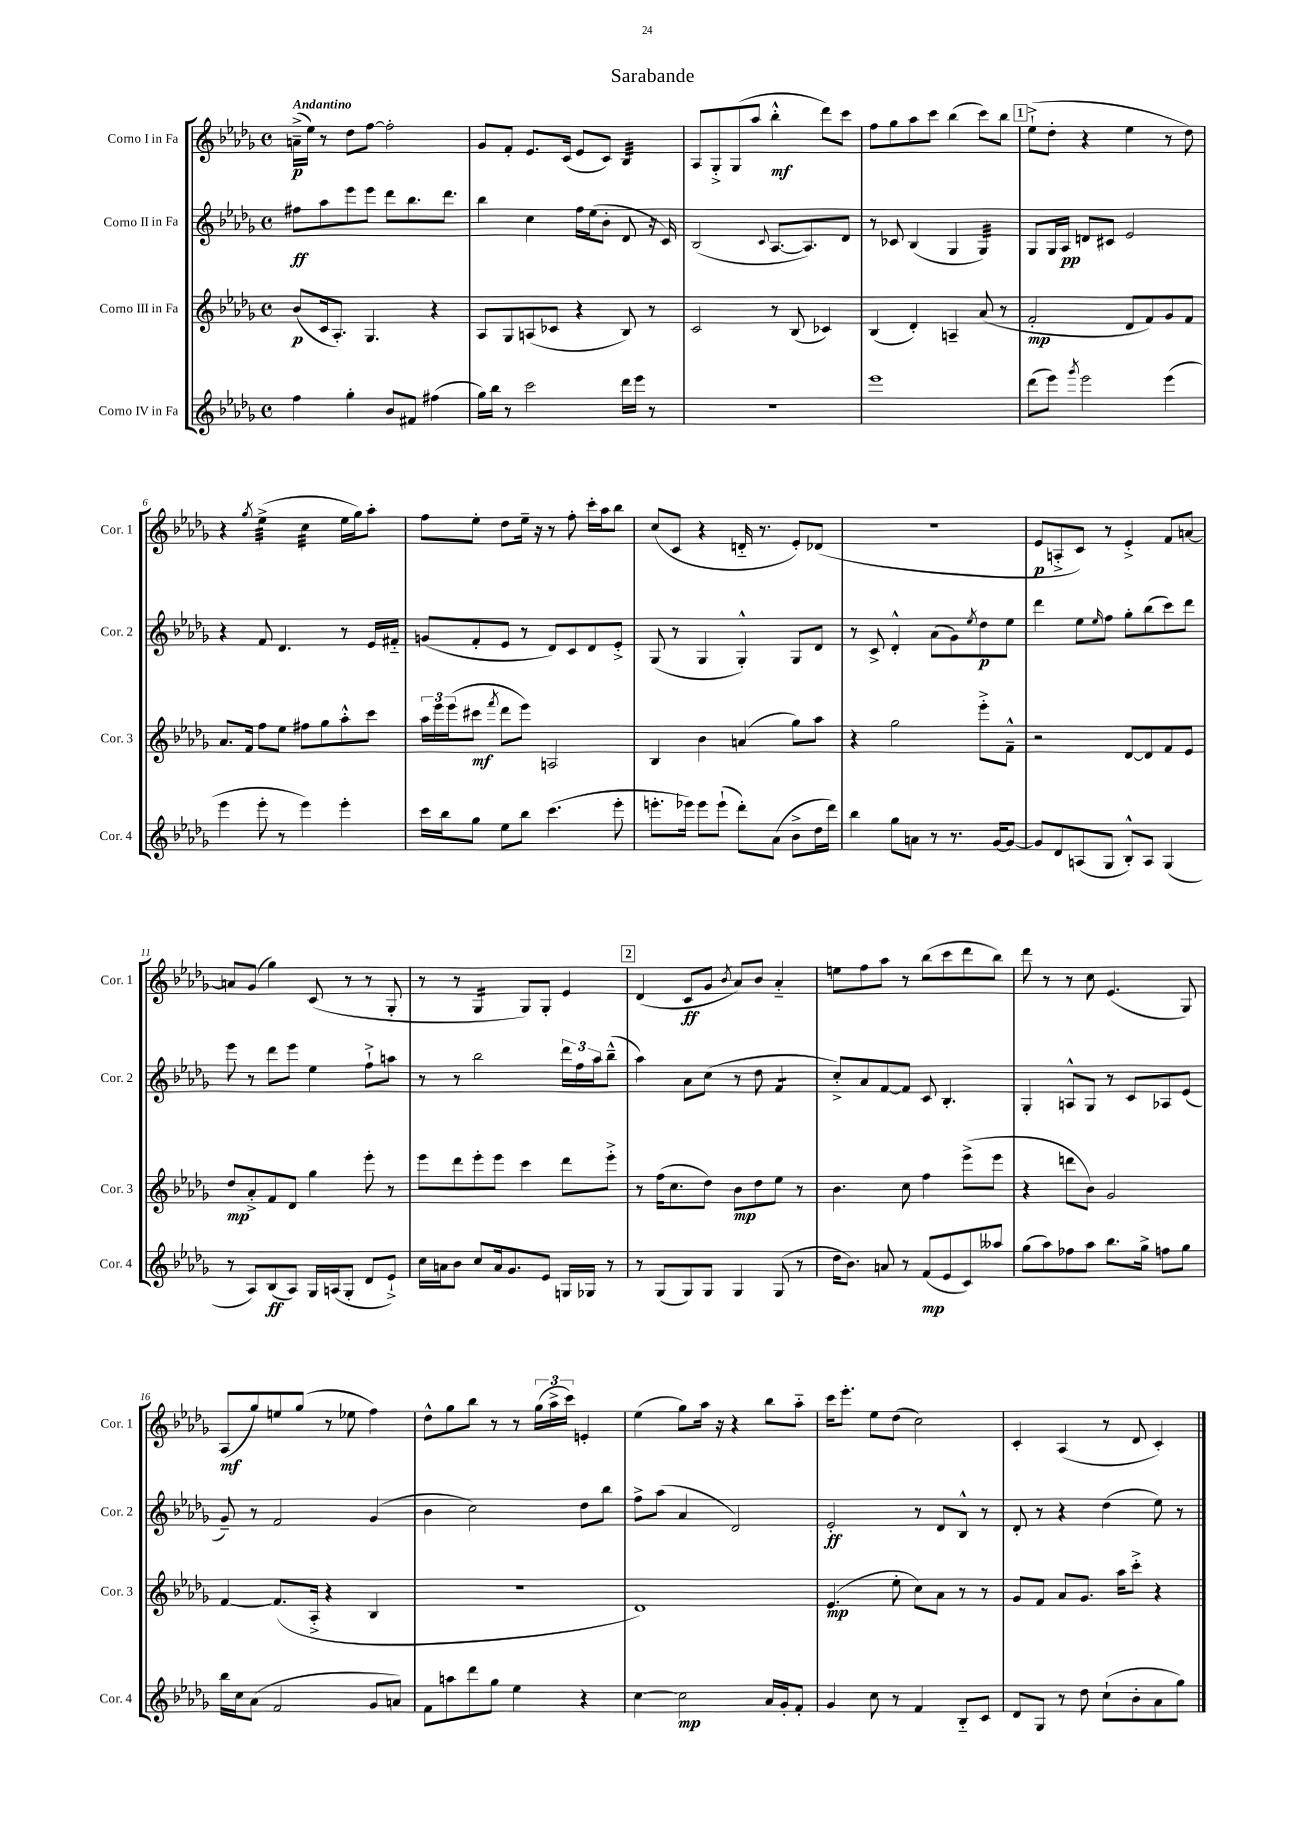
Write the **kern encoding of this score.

**kern	**kern	**kern	**kern
*staff4	*staff3	*staff2	*staff1
*clefG2	*clefG2	*clefG2	*clefG2
*k[b-e-a-d-g-]	*k[b-e-a-d-g-]	*k[b-e-a-d-g-]	*k[b-e-a-d-g-]
*M4/4	*M4/4	*M4/4	*M4/4
*met(c)	*met(c)	*met(c)	*met(c)
4ff	(8b-	8ff#	(16a~^
.	.	.	16ee-)
.	16c	8aa-	8r
.	8.A-')	.	.
4gg-'	.	8eee-	8dd-
.	4.G-	8eee-	[8ff
8b-	.	8ddd-	2ff']
8f#	.	8.bb-	.
(4ff#	4r	.	.
.	.	8.ddd-	.
=	=	=	=
16gg-)	8A-	4bb-	8g-
16bb-	.	.	.
8r	8G-	.	8f'
2ccc	(8A	4cc	8.e-
.	8c-	.	.
.	.	.	(16c
.	4r	16ff	8e-
.	.	(16ee-	.
.	.	8b-'	8c)
16ddd-	8B-)	8d-	4B-
16eee-	.	.	.
8r	8r	16r	.
.	.	16c)	.
=	=	=	=
1r	2c	(2B-	8A-
.	.	.	8G-'^
.	.	.	(8G-
.	.	.	8aa-
.	.	8qqc	.
.	8r	[8.A-	4bb-'^^
.	(8B-	.	.
.	.	8.A-])	.
.	4c-)	.	8ddd-)
.	.	8d-	8ccc
=	=	=	=
1eee-	(4B-	8r	8ff
.	.	8c-	8gg-
.	4d-')	(4B-	8aa-
.	.	.	8ccc
.	4A~	4G-	(4bb-
.	(8a-	4G-)	8ccc)
.	8r	.	8bb-
=	=	=	=
(8ddd-	2f'	8G-	(8ee-`^
8eee-)	.	16G-	8dd-'
.	.	16A-	.
8qggg-	.	.	.
2eee-	.	8d	4r
.	.	8c#	.
.	8d-	2e-	4ee-
.	8f)	.	.
(4eee-	8g-	.	8r
.	8f	.	8dd-)
=	=	=	=
4eee-	8.a-	4r	4r
.	16f	.	.
.	.	.	8qgg-
8eee-'	8ff	8f	(4ee-^
8r	8ee-	4.d-	.
4eee-)	8ff#	.	4cc
.	8gg-	.	.
4eee-'	8aa-'^^	8r	16ee-
.	.	.	16gg-)
.	8ccc	16e-	8aa-'
.	.	16f#'~	.
=	=	=	=
16ccc	24aa-	(8g	8ff
.	24eee-	.	.
16bb-	.	.	.
.	(24eee-	.	.
8gg-	8ccc#	8f'	8ee-'
.	8qfff	.	.
8ee-	8ddd-	8e-	8dd-
8bb-	8eee-)	8r	16ee-~
.	.	.	16r
(4.ccc	2A	8d-)	8r
.	.	8c	8ff'
.	.	8d-	16ccc'
.	.	.	16aa-
8eee-'	.	8e-'^	8bb-
=	=	=	=
8.eee'	4B-	(8G-	(8cc
.	.	8r	8c
16eee-)	.	.	.
8eee-	4b-	4G-	4r
(8eee-`	.	.	.
8ddd-')	(4a	4G-'^^)	16d'~
.	.	.	8.r
(8a-	.	.	.
8b-^	8gg-)	8G-	8e-')
16dd-	8aa-	8d-	(8d-
16ddd-)	.	.	.
=	=	=	=
4bb-	4r	8r	1r
.	.	8c^	.
8gg-	2gg-	4d-'^^	.
8a	.	.	.
8r	.	(8a-	.
8.r	.	8g-)	.
.	.	8qee-	.
.	8eee-'^	8dd-	.
[16g-	.	.	.
8g-_	8f~^^	8ee-	.
=	=	=	=
8g-]	2r	4ddd-	8e-
8d-	.	.	8A'^
(8A	.	8ee-	8c)
.	.	16qqee-	.
8G-	.	8ff	8r
8B-'^^)	[8d-	8gg-'	4e-'^
8A	8d-]	(8bb-	.
(4G-	8f	8ccc)	8f
.	8e-	8ddd-	[8a
=	=	=	=
8r	8dd-	8eee-	8a]
8A-)	8a-'^	8r	(8g-
(8B-	8f	8ddd-	4gg-)
8A-)	8d-	8eee-	.
16G-	4gg-	4ee-	(8c
(16A	.	.	.
8G-'	.	.	8r
8d-	8eee-'	8ff`^	8r
8e-`^)	8r	8aa	8G-'
=	=	=	=
16cc	8eee-	8r	8r
16a	.	.	.
8b-	8ddd-	8r	8r
8cc	8eee-'	2bb-	4G-
16a	8eee-	.	.
8.g-	.	.	.
.	4ccc	.	8G-)
8e-	.	.	8G-'
16G	8ddd-	24ddd-	4e-
.	.	24ff	.
16G-	.	.	.
.	.	24aa-	.
8r	8eee-'^	(8bb-~^^	.
=	=	=	=
8r	8r	4aa-)	(4d-
(8G-	(16ff	.	.
.	8.cc	.	.
8G-)	.	8a-	8c
8G-	8dd-)	(8cc	8g-
.	.	.	8qb-
4G-	8b-	8r	8a-)
.	8dd-	8dd-	8b-
(8G-	8ee-	4f	4a-'~
8r	8r	.	.
=	=	=	=
16dd-	4.b-	8cc'^)	8ee
8.b-)	.	.	.
.	.	8a-	8ff
8a	.	[8f	8aa-
8r	8cc	8f]	8r
(8f	4ff	8c	(8bb-
8e-	.	4.B-'	8ccc
8c)	(8eee-^	.	8ddd-
8aa--	8eee-	.	8bb-)
=	=	=	=
(8gg-	4r	4G-'	8ddd-
8aa-)	.	.	8r
8ff-	8ddd	8A^^	8r
8aa-	8b-)	8G-	8cc
8.bb-	2g-	8r	(4.e-
.	.	8c	.
16gg-^	.	.	.
8ff	.	8A-	.
8gg-	.	(8e-	8G-)
=	=	=	=
16bb-	[4f	8g-~)	(8A-
16cc	.	.	.
(8a-	.	8r	8gg-)
2f	(8.f]	2f	8ee
.	.	.	(8gg-
.	16A-'^	.	.
.	4r	.	8r
.	.	.	8ee-
8g-	4B-	(4g-	4ff)
8a)	.	.	.
=	=	=	=
8f	1r	4b-	8dd-^^
8aa	.	.	8gg-
8ddd-	.	2cc)	8bb-
8gg-	.	.	8r
4ee-	.	.	8r
.	.	.	(24gg-
.	.	.	24aa-^
.	.	.	24ccc)
4r	.	8dd-	4e'
.	.	8bb-	.
=	=	=	=
[4cc	1d-)	8ff^	(4ee-
.	.	(8aa-	.
2cc]	.	4a-	8gg-)
.	.	.	16aa-
.	.	.	16r
.	.	2d-)	4r
16a-	.	.	8bb-
16g-'	.	.	.
8f'	.	.	8aa-'~
=	=	=	=
4g-	(4.e-	2e-'	16ccc
.	.	.	8.eee-'
8cc	.	.	8ee-
8r	8ee-'	.	(8dd-
4f	8cc)	8r	2cc)
.	8a-	8d-	.
8B-'~	8r	8B-^^	.
8c	8r	8r	.
=	=	=	=
8d-	8g-	8d-'	4c'
8G-	8f	8r	.
8r	8a-	4r	(4A-
8dd-	8.g-	.	.
(8cc`	.	(4dd-	8r
.	16aa-	.	.
8b-'	8ccc'^	.	8d-
8a-	4r	8ee-)	4c')
8gg-)	.	8r	.
==	==	==	==
*-	*-	*-	*-
